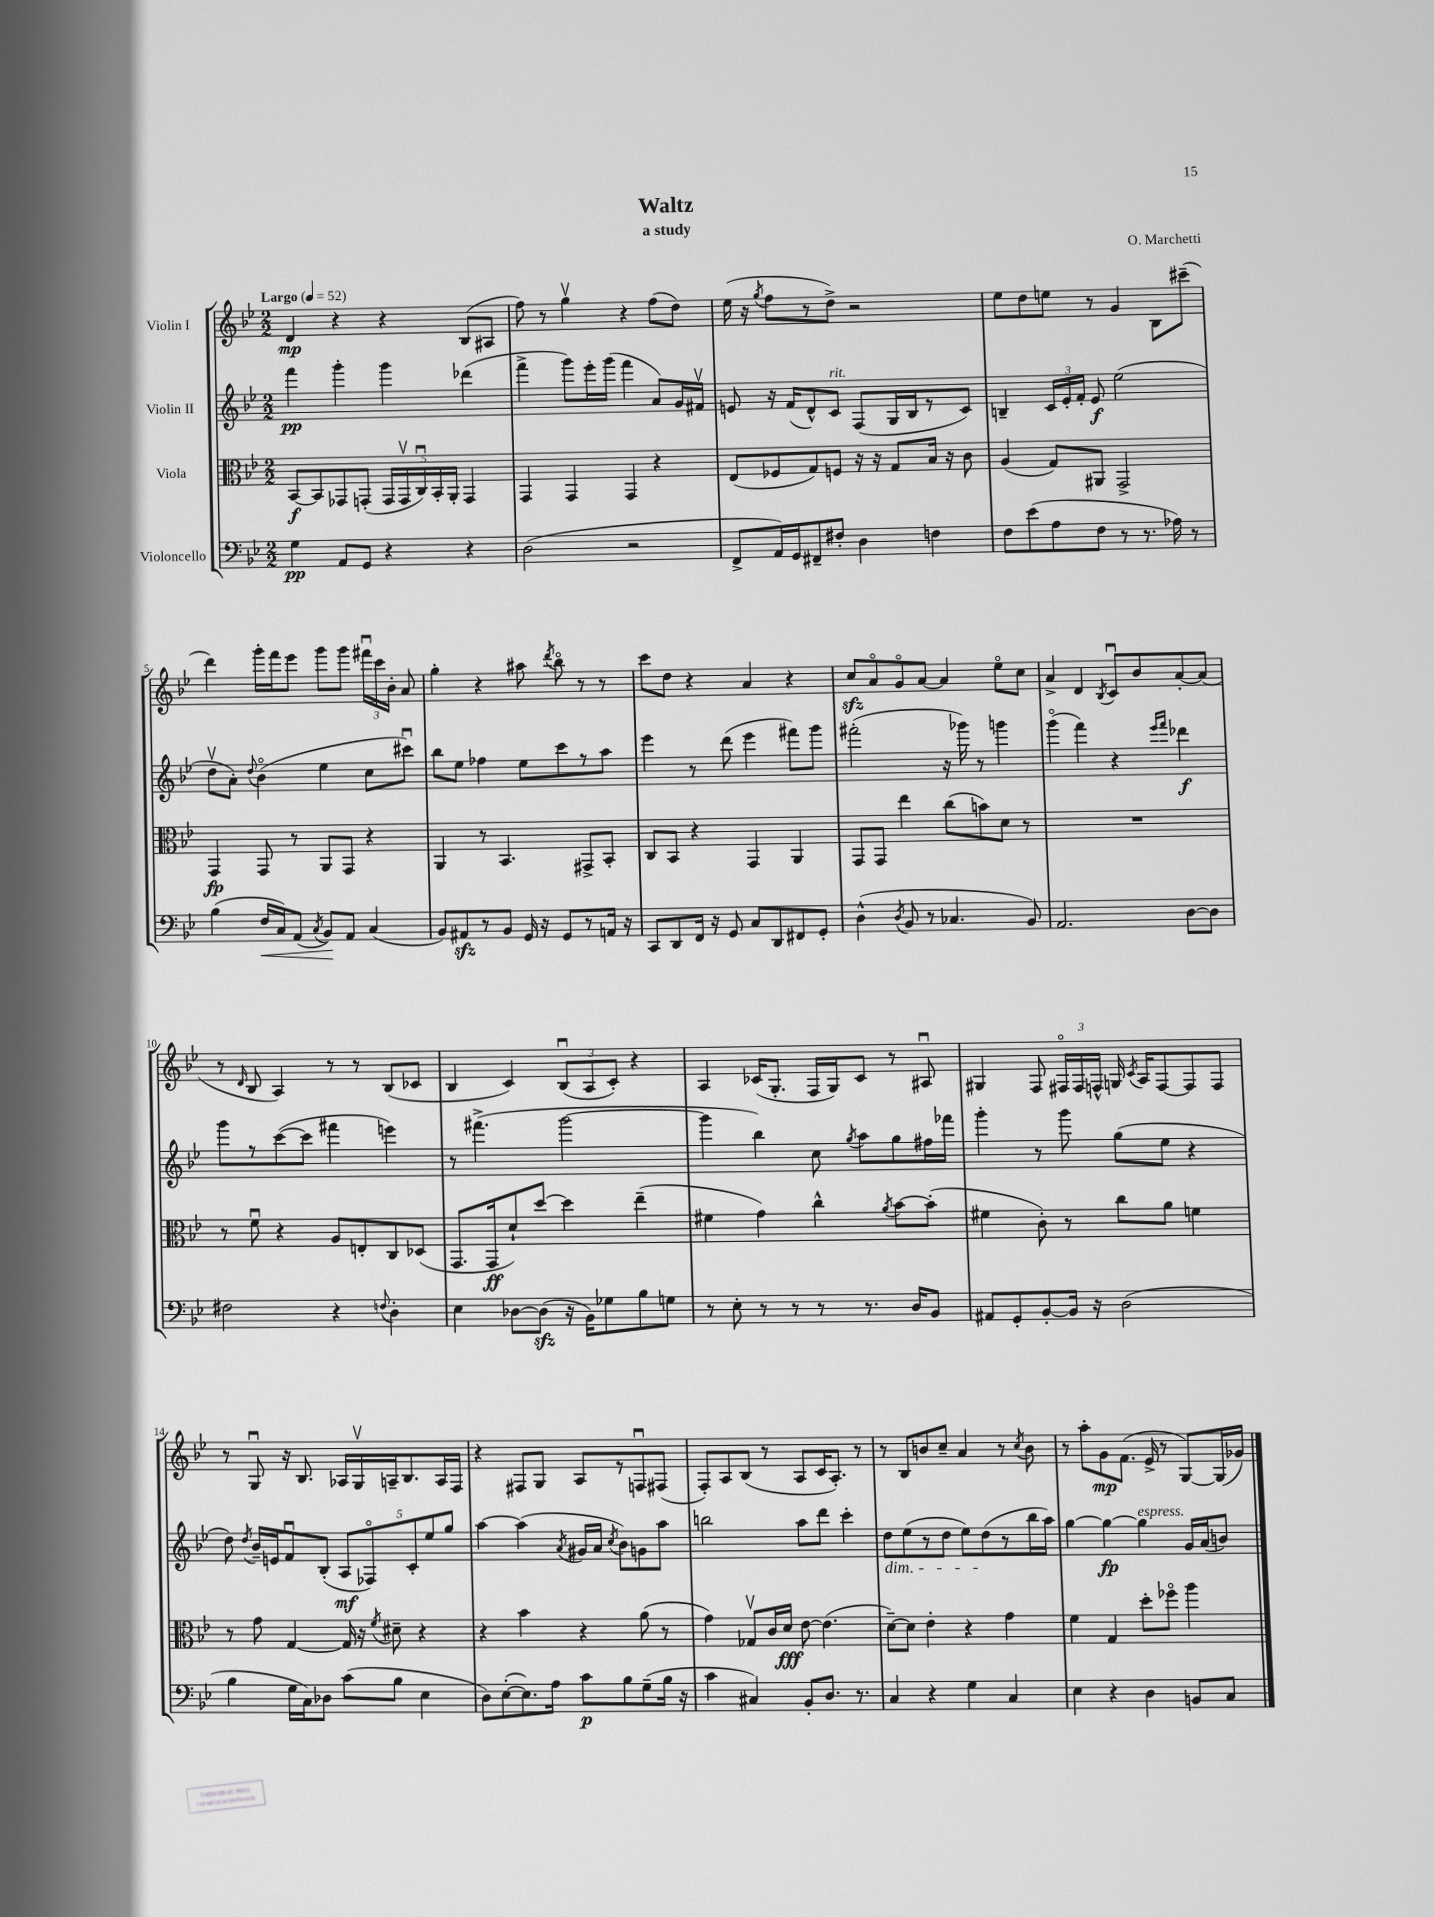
\header { title = "Waltz" composer = "O. Marchetti" subtitle = "a study" }
<<
\new StaffGroup <<
\new Staff = "s0" \with { instrumentName = "Violin I" } {
    \clef treble \key bes \major \numericTimeSignature \time 2/2 \tempo "Largo" 4 = 52
    \autoBeamOff d'4\mp r4 r4 bes8[( ais8] |
    f''8) r8 g''4\upbow r4 f''8[( d''8]) |
    ees''16( r16 \acciaccatura { g''8 } f''8[ r8 d''8]->) r2 |
    ees''8[ d''8 e''8] r8 g'4 bes8[ cis'''8]--( |
    d'''4) g'''16[-. f'''16 ees'''8] g'''8[ g'''8] \tuplet 3/2 { fis'''16[\downbow c'''16 bes'16]-. } a'8 |
    g''4-. r4 ais''8 \acciaccatura { d'''8 } bes''8\flageolet r8 r8 |
    c'''8[ d''8] r4 a'4 r4 |
    c''8[\sfz a'8\flageolet g'8\flageolet a'8]~ a'4 ees''8[\flageolet c''8] |
    a'4-> d'4 \acciaccatura { bes8 } c'8[\downbow bes'8 a'8~-. a'8]( |
    r8 \grace { d'16 } bes8 a4) r8 r8 bes8[( ces'8] |
    bes4 c'4) \tuplet 3/2 { bes8[\downbow( a8 c'8]-.) } r4 |
    a4 ces'16[( g8.]-. f16[ g16) ces'8] r8 ais8\downbow |
    gis4 f8 \tuplet 3/2 { fis16[\flageolet fis16 f16]-^ } g16 \acciaccatura { c'8 } a16[ f8~ f8 f8] |
    r8 g8\downbow r16 bes8. aes16[ g16\upbow a16-- bes8. a16 f16] |
    r4 fis8[ g8] a8[ r8 f8\downbow fis8]( |
    f8[-.) a8 bes8]( r8 a8[ c'16 a8.]-.) r8 |
    r8 bes8[ b'8 c''8]-- a'4 r8 \acciaccatura { c''8 } b'8 |
    r8 a''8[-. g'8\mp f'8.]( ees'16-> r8 g8[~) g16( ges'16]) \bar "|." |
}
\new Staff = "s1" \with { instrumentName = "Violin II" } {
    \clef treble \key bes \major \numericTimeSignature \time 2/2
    \autoBeamOff f'''4\pp g'''4-. g'''4 des'''4( |
    f'''4-> g'''8[) ees'''16-. g'''16]( f'''4 a'8[) g'16 fis'16]\upbow |
    e'8 r16 f'16[( d'8-^) c'8]^\markup { \italic "rit." } f8[( g16 bes16 r8 c'8]) |
    b4-- \tuplet 3/2 { c'16[ ees'16-. f'16]-. } ees'8\f ees''2( |
    d''8[\upbow a'8]-.) \appoggiatura { d''8 } bes'4\flageolet( ees''4 c''8[ cis'''8]\downbow) |
    bes''8[ ees''8] fes''4 ees''8[ c'''8 r8 a''8] |
    ees'''4 r8 d'''8( ees'''4 fis'''8[) g'''8] |
    fis'''2-.( r16 ges'''16) r8 g'''4 |
    g'''4\flageolet( f'''4) r4 \grace { ees'''16[ f'''16] } des'''4\f |
    g'''8[ r8 c'''8~( c'''8] fis'''4 e'''4) |
    r8 fis'''4.->( g'''2~ |
    g'''4 bes''4) c''8 \acciaccatura { g''8 } a''8[ g''8 fis''16 fes'''16] |
    g'''4-. r8 g'''8 g''8[( ees''8] r4 |
    d''8) \acciaccatura { d''8 } bes'16[-- e'16 f'8\downbow bes8]-.( \tuplet 5/4 { a8[\mf fes8\flageolet) c'8-. ees''8 g''8] } |
    a''4~ a''4( \acciaccatura { a'8 } gis'16[ a'16] \acciaccatura { c''8 } bes'8[) g'8 a''8] |
    b''2 a''8[ d'''8] c'''4-. |
    d''8[\dim ees''8( r8 d''8] ees''8[) d''8\!( r8 bes''16 a''16]) |
    g''4~ g''4~\fp g''4^\markup { \italic "espress." } g'16[ a'16( b'8]) \bar "|." |
}
\new Staff = "s2" \with { instrumentName = "Viola" } {
    \clef alto \key bes \major \numericTimeSignature \time 2/2
    \autoBeamOff bes,8[~\f bes,8 ges,8 g,8]-.( \tuplet 5/4 { g,16[ g,16\upbow c16\downbow) bes,16-. a,16]-. } g,4 |
    g,4 g,4 g,4 r4 |
    ees8[( fes8 g8) f8] r16 r16 g8[ bes16] r16 c'8 |
    a4( g8[) ais,8] g,2-> |
    g,4\fp g,8 r8 a,8[ g,8] r4 |
    a,4 r8 bes,4. gis,8[-> bes,8]-. |
    c8[ bes,8] r4 g,4 a,4 |
    g,8[ g,8] ees''4 c''8[( b'8) d'8] r8 |
    R1 |
    r8 f'8\downbow r4 a8[ e8-. c8 des8]( |
    g,8.[ g,16\ff d'8-!) d''8]~ d''4 ees''4--( |
    fis'4 g'4) c''4-^ \acciaccatura { a'8 } bes'8[~ bes'8]-.( |
    fis'4 c'8-.) r8 c''8[ a'8] f'4 |
    r8 g'8 g4~ g16 r16 \acciaccatura { f'8 } dis'8-- r4 |
    r4 bes'4 r4 a'8( r8 |
    g'4) ges8[\upbow c'16 d'16]\fff ees'8~ ees'4.( |
    d'8[~--) d'8] ees'4-. r4 g'4 |
    f'4 g4 d''8[-. fes''8]\flageolet a''4 \bar "|." |
}
\new Staff = "s3" \with { instrumentName = "Violoncello" } {
    \clef bass \key bes \major \numericTimeSignature \time 2/2
    \autoBeamOff g4\pp a,8[ g,8] r4 r4 |
    d2( r2 |
    f,8[-> a,16) g,16 fis,8-- fis8]-. d4 f4 |
    f8[ ees'8( a8 f8] r8 r8. aes16) r8 |
    bes4( f16[\< c16) a,8]( \acciaccatura { c8 } bes,8[\!) a,8] c4( |
    bes,8[) ais,8\sfz r8 bes,8] g,16 r16 g,8[ r8 a,16] r16 |
    c,8[ d,8 f,16] r16 g,8 c8[ d,8 fis,8 g,8]-. |
    d4-^( \acciaccatura { d8 } bes,8 r8 ces4. bes,8) |
    a,2. d8[~ d8] |
    fis2 r4 \appoggiatura { f8 } d4-. |
    ees4 des8[~ des8]\sfz( r16 bes,16[) ges8 bes8 g8] |
    r8 ees8-. r8 r8 r8 r8. d16[ bes,8] |
    ais,8[ g,8-. bes,8~-. bes,16] r16 d2( |
    bes4 g16[ c16) des8] c'8[( bes8] ees4 |
    d8[) ees8~-.( ees8.) a16] c'8[\p bes8 g8--( bes16] r16 |
    c'4 cis4) bes,8[-. d8.] r8. |
    c4 r4 g4 c4 |
    ees4 r4 d4 b,8[ c8] \bar "|." |
}
>>
>>
